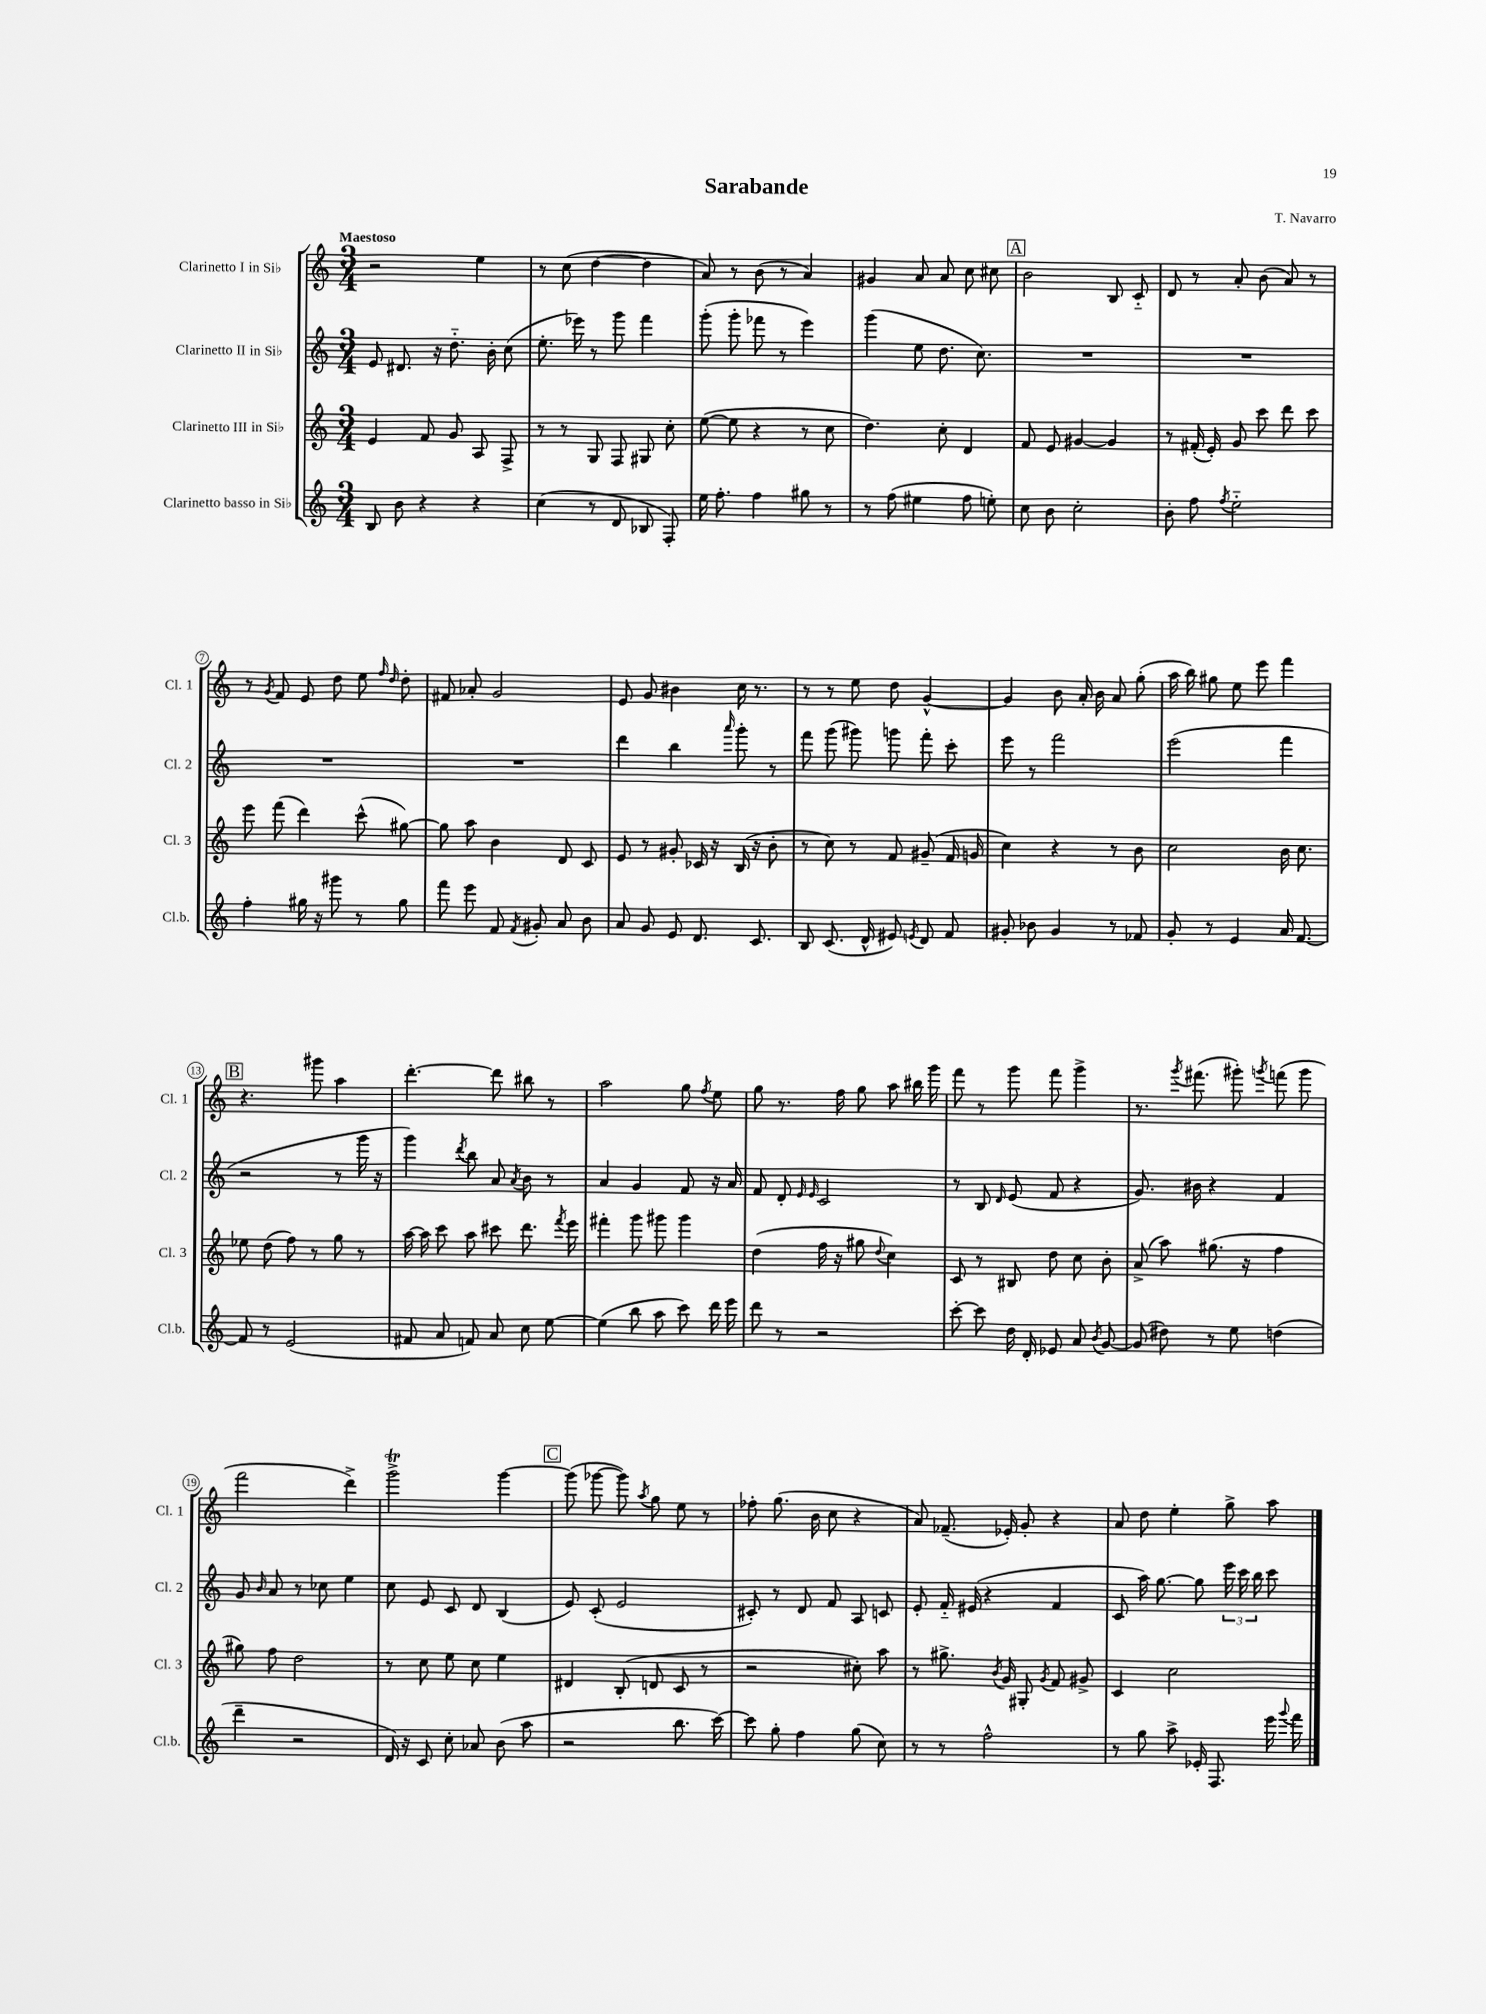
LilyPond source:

\header { title = "Sarabande" composer = "T. Navarro" }
<<
\new StaffGroup <<
\new Staff = "s0" \with { instrumentName = "Clarinetto I in Sib" shortInstrumentName = "Cl. 1" } {
    \clef treble \key c \major \numericTimeSignature \time 3/4 \tempo "Maestoso"
    \autoBeamOff r2 e''4 |
    r8 c''8( d''4~ d''4 |
    a'8) r8 b'8( r8 a'4) |
    gis'4 a'8 a'8 c''8 cis''8 |
    \mark \markup { \box "A" } b'2 b8 c'8-_ |
    d'8 r8 a'8-. b'8( a'8) r8 |
    r8 \acciaccatura { g'8 } f'8 e'8 d''8 e''8 \grace { f''16 d''16 } d''8-. |
    fis'8 aes'8-. g'2 |
    e'8 g'8 bis'4 c''16 r8. |
    r8 r8 e''8 d''8 g'4~-^ |
    g'4 b'8 a'16-. b'16 a'8 g''8-.( |
    a''16 b''16) gis''8 e''8 e'''8 f'''4 |
    \mark \markup { \box "B" } r4. gis'''8 a''4 |
    d'''4.~-. d'''8 bis''8 r8 |
    a''2 g''8 \acciaccatura { f''8 } e''8 |
    g''8 r8. f''16 g''8 a''8 bis''16 g'''16 |
    f'''8 r8 g'''8 f'''8 g'''4-> |
    r8. \acciaccatura { g'''8 } fis'''8.( gis'''8-.) \acciaccatura { g'''8 } f'''8( g'''8 |
    f'''2 d'''4->) |
    g'''2->\trill g'''4~ |
    \mark \markup { \box "C" } g'''8( ges'''8~ ges'''8) \acciaccatura { a''8 } g''8 e''8 r8 |
    fes''8-. g''8.( b'16 c''8 r4 |
    a'8) fes'8.--( ees'16-.) g'8-. r4 |
    a'8 d''8 e''4-. g''8-> a''8 \bar "|." |
}
\new Staff = "s1" \with { instrumentName = "Clarinetto II in Sib" shortInstrumentName = "Cl. 2" } {
    \clef treble \key c \major \numericTimeSignature \time 3/4
    \autoBeamOff e'8 dis'8. r16 d''8.-_ b'16-. c''8( |
    e''8.-. ees'''16) r8 g'''8 f'''4 |
    g'''8-.( g'''8-. fes'''8 r8 e'''4) |
    g'''4( e''8 d''8. c''8.) |
    \mark \markup { \box "A" } R2. |
    R2. |
    R2. |
    R2. |
    d'''4 b''4 \grace { a'''16 } g'''8-. r8 |
    f'''8 g'''8( gis'''8) g'''8 f'''8-. c'''8-. |
    e'''8 r8 f'''2 |
    e'''2( f'''4 |
    \mark \markup { \box "B" } r2 r8 g'''16 r16 |
    g'''4) \acciaccatura { d'''8 } b''8 a'8 \acciaccatura { a'8 } b'8 r8 |
    a'4 g'4 f'8 r16 a'16 |
    f'8 d'8-. \grace { e'16 e'16 } c'2 |
    r8 b8 \grace { d'16 } e'8( f'8 r4 |
    g'8.) bis'16 r4 f'4 |
    g'8 \grace { b'16 } a'8 r8 ces''8 e''4 |
    c''8 e'8 c'8 d'8 b4( |
    \mark \markup { \box "C" } e'8) c'8-.( e'2 |
    cis'8-.) r8 d'8 f'8 a8 c'8 |
    e'8-. f'16-_ eis'16( r4 f'4 |
    c'8 a''16) g''8.~ g''8 \tuplet 3/2 { e'''16 c'''16 b''16 } c'''8 \bar "|." |
}
\new Staff = "s2" \with { instrumentName = "Clarinetto III in Sib" shortInstrumentName = "Cl. 3" } {
    \clef treble \key c \major \numericTimeSignature \time 3/4
    \autoBeamOff e'4 f'8 g'8 a8 f8-> |
    r8 r8 g8 f8 gis8 c''8-. |
    e''8~( e''8 r4 r8 c''8 |
    d''4.) c''8-. d'4 |
    \mark \markup { \box "A" } f'8 e'8 gis'4~ gis'4 |
    r8 fis'16-.( e'16-.) g'8 c'''8 d'''8 c'''8 |
    e'''8 f'''8( d'''4) c'''8-^( gis''8~) |
    gis''8 a''8 b'4 d'8 c'8 |
    e'8 r8 gis'8-. ces'16 r16 b16( r16 b'8-. |
    r8 c''8) r8 f'8 gis'8--( f'16 g'16 |
    c''4) r4 r8 b'8 |
    c''2 b'16 c''8. |
    \mark \markup { \box "B" } ees''8 d''8( f''8) r8 g''8 r8 |
    a''16~ a''16 c'''8 a''8 cis'''8 d'''8. \acciaccatura { f'''8 } e'''16 |
    fis'''4-. g'''8 gis'''8 gis'''4 |
    d''4( f''16 r16 gis''8 \appoggiatura { d''8 } c''4) |
    c'8 r8 bis8 d''8 c''8 b'8-. |
    a'8->( a''8) gis''8.( r16 f''4 |
    gis''8) f''8 d''2 |
    r8 c''8 e''8 c''8 e''4 |
    \mark \markup { \box "C" } dis'4 b8-.( d'8 c'8 r8 |
    r2 cis''8-.) a''8 |
    r8 gis''8.-> \acciaccatura { b'8 } g'16 gis8-. \acciaccatura { g'8 } f'8 gis'8-> |
    c'4 c''2 \bar "|." |
}
\new Staff = "s3" \with { instrumentName = "Clarinetto basso in Sib" shortInstrumentName = "Cl.b." } {
    \clef treble \key c \major \numericTimeSignature \time 3/4
    \autoBeamOff b8 b'8 r4 r4 |
    c''4( r8 d'8 bes8 f8-.) |
    e''16 f''8.-. f''4 gis''8 r8 |
    r8 f''8( eis''4 f''8 e''8-.) |
    \mark \markup { \box "A" } c''8 b'8 c''2-. |
    b'8-. f''8 \acciaccatura { f''8 } e''2-_ |
    f''4-. gis''16 r16 gis'''8 r8 gis''8 |
    f'''8 e'''8 f'8 \acciaccatura { f'8 } gis'8-. a'8 b'8 |
    a'8 g'8 e'8 d'8. c'8. |
    b8 c'8.( d'16-^ eis'8) \acciaccatura { e'8 } d'8 f'8 |
    gis'8-. bes'8 gis'4 r8 fes'8 |
    g'8-. r8 e'4 a'16 f'8.~ |
    \mark \markup { \box "B" } f'8 r8 e'2( |
    fis'8 a'8 f'8) a'8 c''8 e''8~ |
    e''4( b''8 a''8 c'''8) d'''16 e'''16 |
    d'''8 r8 r2 |
    c'''8~-. c'''8 d''16 d'16-. ees'8 a'8 \acciaccatura { b'8 } g'8~ |
    g'8( dis''8) r8 e''8 d''4( |
    d'''4-- r2 |
    d'16) r16 c'8 c''8-. aes'8 b'8( a''8 |
    \mark \markup { \box "C" } r2 b''8. c'''16~) |
    c'''8 g''8-. f''4 g''8( c''8) |
    r8 r8 f''2-^ |
    r8 g''8 a''8-> ees'16-. f8. e'''16 \appoggiatura { g'''8 } f'''16 \bar "|." |
}
>>
>>
\layout { \context { \Score \override BarNumber.stencil = #(make-stencil-circler 0.1 0.3 ly:text-interface::print) } }
